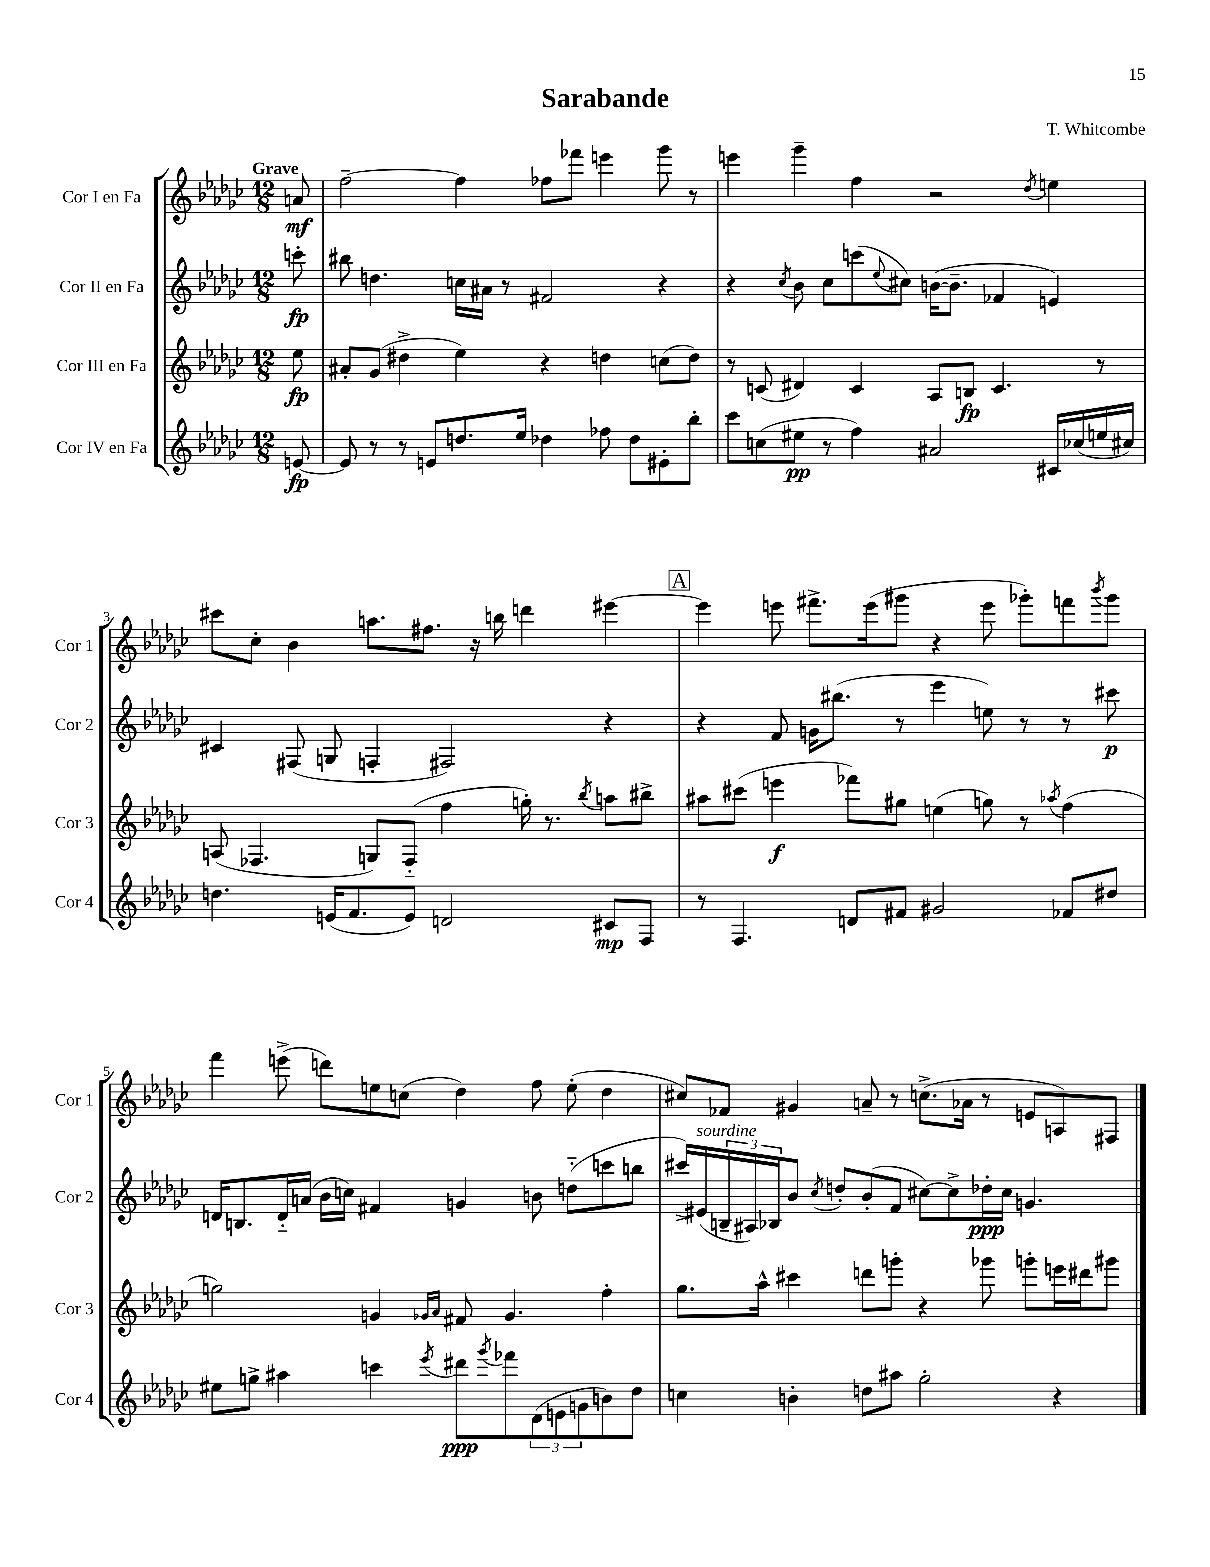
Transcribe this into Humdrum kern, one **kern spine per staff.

**kern	**kern	**kern	**kern
*staff4	*staff3	*staff2	*staff1
*clefG2	*clefG2	*clefG2	*clefG2
*k[b-e-a-d-g-c-]	*k[b-e-a-d-g-c-]	*k[b-e-a-d-g-c-]	*k[b-e-a-d-g-c-]
*M12/8	*M12/8	*M12/8	*M12/8
[8e	8ee-	8ccc'	8a
=	=	=	=
8e]	8a#'	8bb#	[2ff~
8r	(8g-	4.dd	.
8r	4dd#^	.	.
8e	.	.	.
8.dd	4ee-)	16cc	4ff]
.	.	16a#	.
.	.	8r	.
16ee-	.	.	.
4dd-	4r	2f#	8ff-
.	.	.	8fff-
8ff-	4dd	.	4eee
8dd-	.	.	.
8e#'	(8cc	4r	8ggg-
8bb-'	8dd)	.	8r
=	=	=	=
8ccc-	8r	4r	4eee
(8cc	(8c	.	.
.	.	8qcc-	.
8ee#	4d#)	8b-	4ggg-~
8r	.	8cc-	.
4ff)	4c	(8ccc	4ff
.	.	8qqee-	.
.	.	8cc#)	.
2a#	8A-	([16b	2r
.	.	8.b~]	.
.	8B	.	.
.	4.c	4f-	.
.	.	.	8qdd-
16c#	.	4e)	4ee
(16cc-	.	.	.
16ee	8r	.	.
16cc#)	.	.	.
=	=	=	=
4.dd	(8A	4c#	8ccc#
.	4.F-	.	8cc-'
.	.	(8F#	4b-
(16e	.	8G	.
8.f	.	.	.
.	8G)	4F'	8.aa
8e)	(8F-'~	.	.
.	.	.	8.ff#
2d	4ff	2F#)	.
.	.	.	16r
.	.	.	16bb
.	16gg')	.	4ddd
.	8.r	.	.
.	8qbb-	.	.
8c#	8aa	4r	[4eee#
8F	8bb#^	.	.
=	=	=	=
8r	8aa#	4r	4eee#]
4.F	(8ccc#	.	.
.	4eee	8f	8eee
.	.	16g	8.fff#^
.	.	(8.bb#	.
8d	8fff-)	.	.
.	.	.	(16eee
8f#	8gg#	8r	8ggg#
2g#	(4ee	4eee-	4r
.	8gg)	8ee)	8eee
.	8r	8r	8ggg-')
.	8qaa-	.	.
8f-	(4ff	8r	8fff
.	.	.	8qbbb-
8dd#	.	8ccc#	8ggg-
=	=	=	=
8ee#	2gg)	16d	4fff
.	.	8.B	.
8gg^	.	.	.
4aa#	.	16d'~	(8eee^
.	.	(16a	.
.	.	16b-	8ddd)
.	.	16cc)	.
4ccc	4g	4f#	8ee
.	.	.	(8cc
.	16qqg-	.	.
8qeee-	16qqa-	.	.
8ddd#	8f#	4g	4dd-)
8qggg-	.	.	.
8fff-	4.g-	.	.
(12d-	.	8b	8ff
12e	.	.	.
.	.	(8dd'~	(8ee'
12g	.	.	.
8b)	4ff'	8ccc	4dd-
8dd-	.	8bb	.
=	=	=	=
4cc	8.gg-	16ccc#^)	8cc#)
.	.	(16e#	.
.	.	24B~	8f-
.	.	24A#)	.
.	16aa-^^	.	.
.	.	24B-	.
4b'	4ccc#	8b-	4g#
.	.	8qcc-	.
.	.	8dd'	.
8dd	8ddd	(8b-'	8a~
8aa#	8ggg'	8f	8r
2gg-'	4r	[8cc#)	(8.cc^
.	.	8cc#^]	.
.	.	.	16a-
.	8ggg-	16dd-'	8r
.	.	16cc#	.
.	8ggg'	4.g	8e
4r	16eee	.	8A)
.	16ddd#	.	.
.	8ggg#	.	8F#
==	==	==	==
*-	*-	*-	*-
